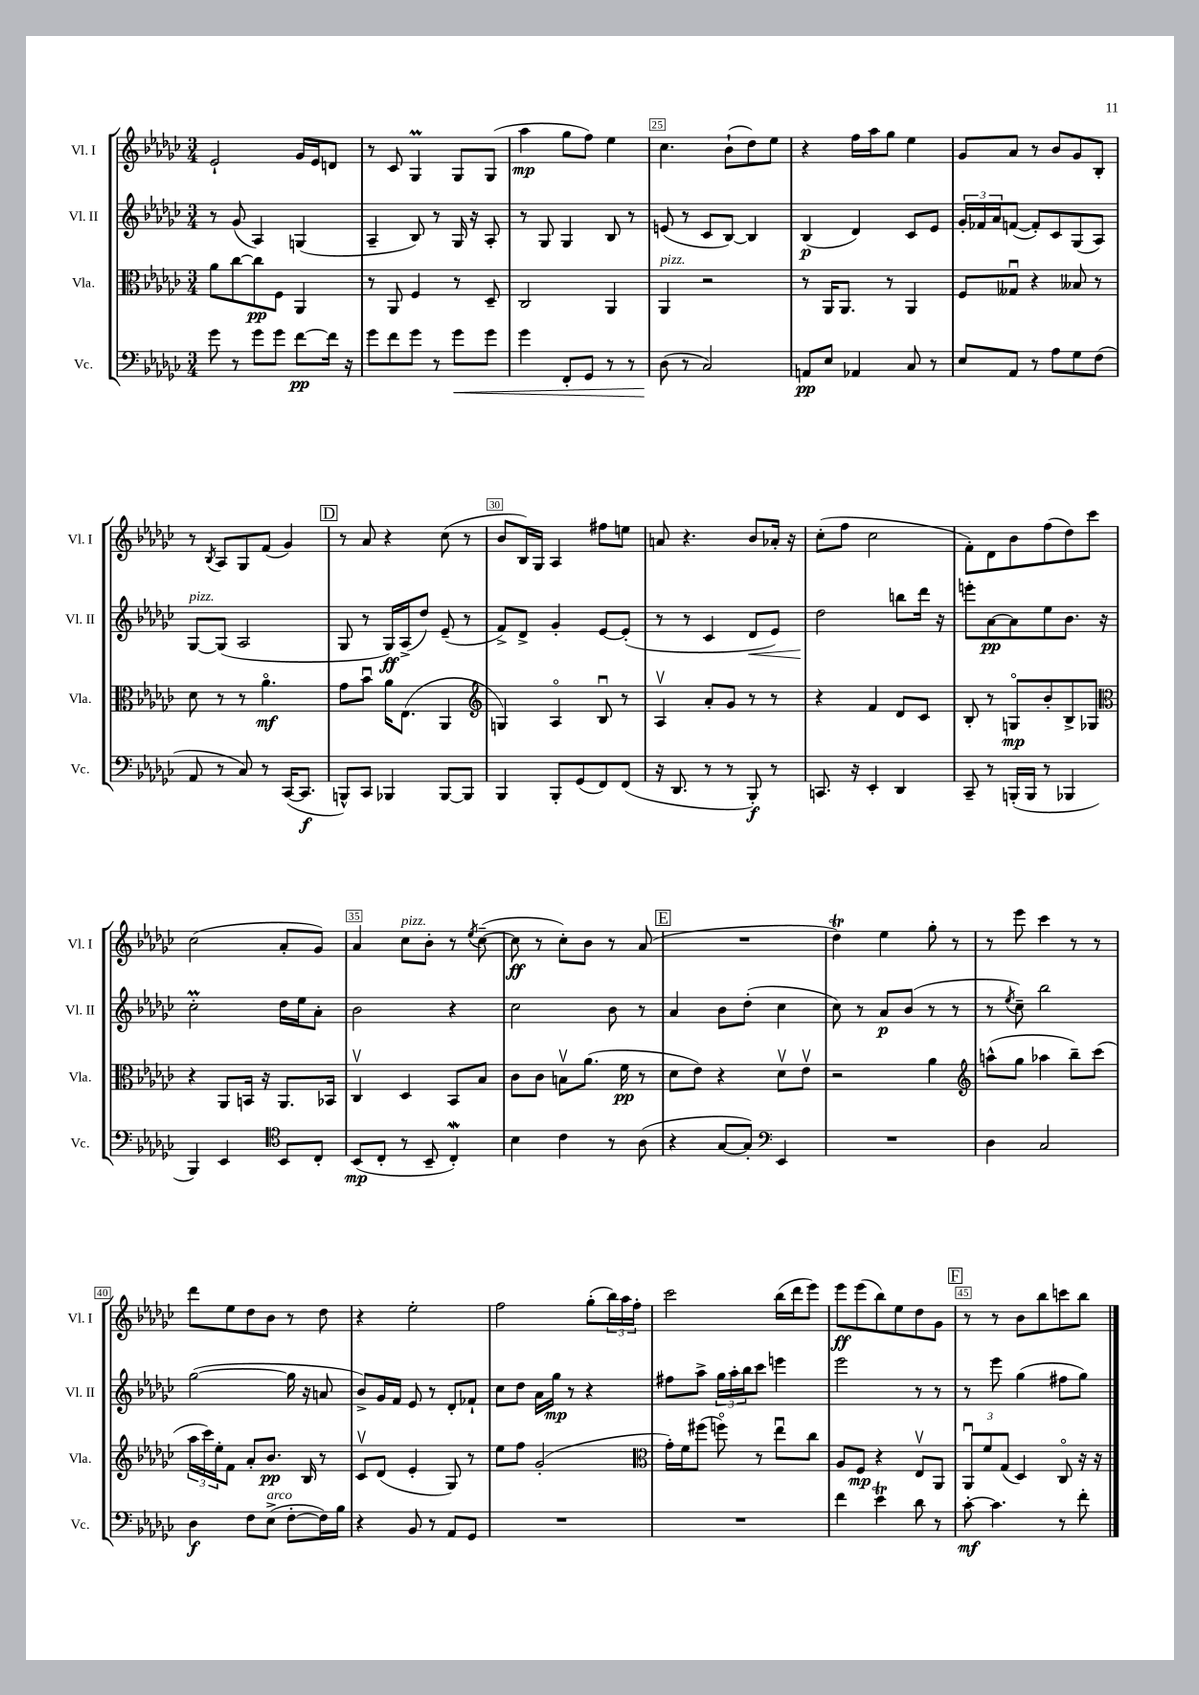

**kern	**dynam	**kern	**dynam	**kern	**dynam	**kern	**dynam
*part4	*part4	*part3	*part3	*part2	*part2	*part1	*part1
*staff4	*staff4	*staff3	*staff3	*staff2	*staff2	*staff1	*staff1
*I"Vc.	*	*I"Vla.	*	*I"Vl. II	*	*I"Vl. I	*
*I'Vc.	*	*I'Vla.	*	*I'Vl. II	*	*I'Vl. I	*
*clefF4	*	*clefC3	*	*clefG2	*	*clefG2	*
*k[b-e-a-d-g-c-]	*	*k[b-e-a-d-g-c-]	*	*k[b-e-a-d-g-c-]	*	*k[b-e-a-d-g-c-]	*
*M3/4	*	*M3/4	*	*M3/4	*	*M3/4	*
=22	=22	=22	=22	=22	=22	=22	=22
8g-\	.	8a-\L	.	8r	.	2e-`/	.
8r	.	[8cc-\	.	(8g-/	.	.	.
8g-\L	.	8cc-\]	pp	4A-/)	.	.	.
8g-\J	.	8F\J	.	.	.	.	.
[8f\L	pp	4AA-/	.	(4Gn/	.	16g-/LL	.
.	.	.	.	.	.	16e-/J	.
16f\Jk]	.	.	.	.	.	8dn/J	.
16r	.	.	.	.	.	.	.
=23	=23	=23	=23	=23	=23	=23	=23
8g-\L	.	8r	.	4A-~/	.	8r	.
8f\	.	8AA-/	.	.	.	8c-/	.
8g-\J	.	4F/	.	8B-/)	.	4G-M/	.
8r	.	.	.	8r	.	.	.
!	!LO:HP:b	!	!	!	!	!	!
8g-\L	<	8r	.	16G-/	.	8G-/L	.
.	.	.	.	16r	.	.	.
8g-\J	.	8D-~/	.	8A-'/	.	(8G-/J	.
=24	=24	=24	=24	=24	=24	=24	=24
4g-\	.	2C-/	.	8r	.	4aa-\	mp
.	.	.	.	8G-/	.	.	.
8FF'/L	.	.	.	4G-/	.	8gg-\L	.
8GG-/J	.	.	.	.	.	8ff\J)	.
8r	.	4AA-/	.	8B-/	.	4ee-\	.
8r	.	.	.	8r	.	.	.
=25	=25	=25	=25	=25	=25	=25	=25
!	!	!LO:TX:a:i:t=pizz.	!	!	!	!	!
(8D-\	.	4AA-/	.	(8en/	.	4.cc-\	.
8r	[	.	.	8r	.	.	.
2C-/)	.	2r	.	8c-/L	.	.	.
.	.	.	.	[8B-/J)	.	(8b-`\L	.
.	.	.	.	4B-/]	.	8dd-\)	.
.	.	.	.	.	.	8ee-\J	.
=26	=26	=26	=26	=26	=26	=26	=26
8AAn/L	pp	8r	.	(4B-/	p	4r	.
8E-/J	.	16AA-/KL	.	.	.	.	.
.	.	8.AA-/J	.	.	.	.	.
4AA-X/	.	.	.	4d-/)	.	16ff\LL	.
.	.	.	.	.	.	16aa-\J	.
.	.	8r	.	.	.	8gg-\J	.
8C-/	.	4AA-/	.	8c-/L	.	4ee-\	.
8r	.	.	.	8e-/J	.	.	.
=27	=27	=27	=27	=27	=27	=27	=27
8E-/L	.	8F/L	.	24g-'/LL	.	8g-/L	.
.	.	.	.	24f-X/	.	.	.
.	.	.	.	24a-/J	.	.	.
8AA-/J	.	8G--Xu/J	.	([8fn/J	.	8a-/J	.
8r	.	4r	.	8f'/L])	.	8r	.
8A-\L	.	.	.	8c-/	.	8b-/L	.
8G-\	.	8B--X/	.	(8G-/	.	8g-/	.
(8F\J	.	8r	.	8A-/J)	.	8B-'/J	.
!!LO:LB:g=z
=28	=28	=28	=28	=28	=28	=28	=28
!	!	!	!	!LO:TX:a:i:t=pizz.	!	!	!
8AA-/	.	8d-\	.	[8G-/L	.	8r	.
.	.	.	.	.	.	8qB-/	.
8r	.	8r	.	(8G-/J]	.	8A-/L	.
8C-/)	.	8r	.	2A-/	.	8G-/	.
8r	.	4.a-\	mf	.	.	(8f/J	.
([16CC-/KL	.	.	.	.	.	4g-/)	.
8.CC-/J]	f	.	.	.	.	.	.
!!LO:REH:place=s1:t=D
=29	=29	=29	=29	=29	=29	=29	=29
8BBBn^^/L)	.	8g-\L	.	8G-/	.	8r	.
8CC-/J	.	8b-u\J	.	8r	.	8a-/	.
4BBB-X/	.	16a-\KL	.	16G-/LL)	ff	4r	.
.	.	(8.E-\J	.	(16A-^/J	.	.	.
.	.	.	.	8dd-/J)	.	.	.
[8BBB-/L	.	4AA-/	.	(8e-~/	.	(8cc-\	.
8BBB-/J]	.	.	.	8r	.	8r	.
=30	=30	=30	=30	=30	=30	=30	=30
*	*	*clefG2	*	*	*	*	*
4BBB-/	.	4Gn/)	.	8f^/L)	.	8b-/L	.
.	.	.	.	8d-^/J	.	16B-/L)	.
.	.	.	.	.	.	16G-/JJ	.
8BBB-'/L	.	4A-/	.	4g-'/	.	4A-/	.
(8GG-/	.	.	.	.	.	.	.
8FF/)	.	8B-u/	.	[8e-/L	.	8ff#X\L	.
(8FF/J	.	8r	.	(8e-'/J]	.	8een\J	.
=31	=31	=31	=31	=31	=31	=31	=31
16r	.	4A-v/	.	8r	.	8an/	.
8.DD-/	.	.	.	.	.	.	.
.	.	.	.	8r	.	4.r	.
8r	.	8a-'/L	.	4c-/	.	.	.
8r	.	8g-/J	.	.	.	.	.
!	!	!	!	!	!LO:HP:b	!	!
8BBB-'/)	f	8r	.	8d-/L	<	8b-/L	.
8r	.	8r	.	8e-/J)	.	16a-X'/Jk	.
.	.	.	.	.	.	16r	.
=32	=32	=32	=32	=32	=32	=32	=32
8.CCn/	.	4r	.	2dd-\	.	(8cc-'\L	.
.	.	.	.	.	.	8ff\J	.
16r	.	.	.	.	.	.	.
4EE-'/	.	4f/	.	.	.	2cc-\	.
4DD-/	.	8d-/L	.	8bbn\L	[	.	.
.	.	8c-/J	.	16ddd-\Jk	.	.	.
.	.	.	.	16r	.	.	.
=33	=33	=33	=33	=33	=33	=33	=33
8CC-~/	.	8B-'/	.	8eeen'\L	.	8f'\L)	.
8r	.	8r	.	[8a-\	pp	8d-\	.
(16BBBn'/LL	.	8Gn/L	mp	8a-\]	.	8b-\	.
16BBB/JJ	.	.	.	.	.	.	.
8r	.	8b-'/	.	8ee-\	.	(8ff\	.
4BBB-X/	.	8B-^/	.	8.b-\J	.	8dd-\)	.
.	.	8G-X/J	.	.	.	8ccc-\J	.
.	.	.	.	16r	.	.	.
!!LO:LB:g=z
=34	=34	=34	=34	=34	=34	=34	=34
*	*	*clefC3	*	*	*	*	*
4BBB-/)	.	4r	.	2cc-M'\	.	(2cc-\	.
4EE-/	.	8AA-/L	.	.	.	.	.
.	.	16BBn/Jk	.	.	.	.	.
.	.	16r	.	.	.	.	.
*clefC4	*	*	*	*	*	*	*
8BB-/L	.	8.AA-/L	.	16dd-\LL	.	8a-'/L	.
.	.	.	.	16ee-\J	.	.	.
8C-'/J	.	.	.	8a-'\J	.	8g-/J)	.
.	.	16BB-X/Jk	.	.	.	.	.
=35	=35	=35	=35	=35	=35	=35	=35
(8BB-/L	mp	4C-v/	.	2b-\	.	4a-/	.
8C-'/J	.	.	.	.	.	.	.
!	!	!	!	!	!	!LO:TX:a:i:t=pizz.	!
8r	.	4D-/	.	.	.	8cc-\L	.
8BB-~/	.	.	.	.	.	8b-'\J	.
4C-w'/)	.	8BB-/L	.	4r	.	8r	.
.	.	.	.	.	.	8qee-/	.
.	.	8B-/J	.	.	.	([8cc-~\	.
=36	=36	=36	=36	=36	=36	=36	=36
4B-\	.	8c-\L	.	2cc-\	.	8cc-\]	ff
.	.	8c-\J	.	.	.	8r	.
4c-\	.	8Bnv\L	.	.	.	8cc-'\L)	.
.	.	(8.a-\J	.	.	.	8b-\J	.
8r	.	.	.	8b-\	.	8r	.
.	.	16f\	pp	.	.	.	.
(8A-\	.	8r	.	8r	.	(8a-/	.
!!LO:REH:place=s1:t=E
=37	=37	=37	=37	=37	=37	=37	=37
4r	.	8d-\L	.	4a-/	.	2.r	.
.	.	8e-\J)	.	.	.	.	.
[8G-/L	.	4r	.	8b-\L	.	.	.
8G-'/J])	.	.	.	(8dd-'\J	.	.	.
*clefF4	*	*	*	*	*	*	*
4EE-/	.	8d-v\L	.	4cc-\	.	.	.
.	.	8e-v\J	.	.	.	.	.
=38	=38	=38	=38	=38	=38	=38	=38
2.r	.	2r	.	8cc-\)	.	4dd-T\)	.
.	.	.	.	8r	.	.	.
.	.	.	.	8a-/L	p	4ee-\	.
.	.	.	.	(8b-/J	.	.	.
.	.	4a-\	.	8r	.	8gg-'\	.
.	.	.	.	8r	.	8r	.
=39	=39	=39	=39	=39	=39	=39	=39
*	*	*clefG2	*	*	*	*	*
4D-\	.	(8aan^^\L	.	8r	.	8r	.
.	.	.	.	8qee-/	.	.	.
.	.	8gg-\J	.	8cc-~\)	.	8eee-\	.
2C-/	.	4aa-X\	.	2bb-\	.	4ccc-\	.
.	.	8bb-~\L)	.	.	.	8r	.
.	.	(8ccc-\J	.	.	.	8r	.
!!LO:LB:g=z
=40	=40	=40	=40	=40	=40	=40	=40
4D-\	f	24aa-\LL	.	([2gg-\	.	8ddd-\L	.
.	.	24ccc-\)	.	.	.	.	.
.	.	24ee-'\J	.	.	.	.	.
.	.	8f\J	.	.	.	8ee-\	.
8F\L	.	8a-'/L	.	.	.	8dd-\	.
!LO:TX:a:i:t=arco	!	!	!	!	!	!	!
(8E-^\J	.	8.b-/J	pp	.	.	8b-\J	.
[8F'\L	.	.	.	16gg-\]	.	8r	.
.	.	16B-/	.	16r	.	.	.
16F\L])	.	8r	.	8an/	.	8dd-\	.
16B-\JJ	.	.	.	.	.	.	.
=41	=41	=41	=41	=41	=41	=41	=41
4r	.	8c-v/L	.	8b-^/L)	.	4r	.
.	.	(8d-/J	.	16g-/L	.	.	.
.	.	.	.	16f/JJ	.	.	.
8BB-/	.	4e-'/	.	8e-/	.	2ee-'\	.
8r	.	.	.	8r	.	.	.
8AA-/L	.	8G-/)	.	8d-'/L	.	.	.
8GG-/J	.	8r	.	8f-X`/J	.	.	.
=42	=42	=42	=42	=42	=42	=42	=42
2.r	.	8ee-\L	.	8cc-\L	.	2ff\	.
.	.	8ff\J	.	8dd-\J	.	.	.
.	.	(2g-'/	.	16a-\LL	.	.	.
.	.	.	.	16gg-\JJ	mp	.	.
.	.	.	.	8r	.	.	.
.	.	.	.	4r	.	(8gg-'\L	.
.	.	.	.	.	.	24bb-\L)	.
.	.	.	.	.	.	24aa-\	.
.	.	.	.	.	.	24ff'\JJ	.
=43	=43	=43	=43	=43	=43	=43	=43
*	*	*clefC3	*	*	*	*	*
2.r	.	16g-'\LL)	.	8ff#X\L	.	2ccc-\	.
.	.	16f\J	.	.	.	.	.
.	.	(8ff#X\J	.	8aa-^\J	.	.	.
.	.	8ffn\)	.	24gg-\LL	.	.	.
.	.	.	.	24aa-'\	.	.	.
.	.	.	.	24bb-\J	.	.	.
.	.	8r	.	8ccc-\J	.	.	.
.	.	8ee-u\L	.	4eeen\	.	(16bb-\LL	.
.	.	.	.	.	.	16ddd-\J	.
.	.	8cc-\J	.	.	.	8eee-\J)	.
=44	=44	=44	=44	=44	=44	=44	=44
4f\	.	8A-/L	.	2eee-\	.	8eee-\L	ff
.	.	8F/J	mp	.	.	(8eee-\	.
4e-T\	.	4r	.	.	.	8bb-\)	.
.	.	.	.	.	.	8ee-\	.
8d-\	.	8E-v/L	.	8r	.	8dd-\	.
8r	.	8AA-/J	.	8r	.	8g-\J	.
!!LO:REH:place=s1:t=F
=45	=45	=45	=45	=45	=45	=45	=45
[8c-'\	mf	12AA-u/L	.	8r	.	8r	.
.	.	12f/	.	.	.	.	.
4.c-\]	.	.	.	8eee-\	.	8r	.
.	.	(12G-/J	.	.	.	.	.
.	.	4D-/)	.	(4gg-\	.	8b-\L	.
.	.	.	.	.	.	8bb-\	.
8r	.	8C-/	.	8ff#X\L	.	8cccn\	.
8f'\	.	16r	.	8gg-\J)	.	8bb-\J	.
.	.	16r	.	.	.	.	.
==	==	==	==	==	==	==	==
*-	*-	*-	*-	*-	*-	*-	*-
